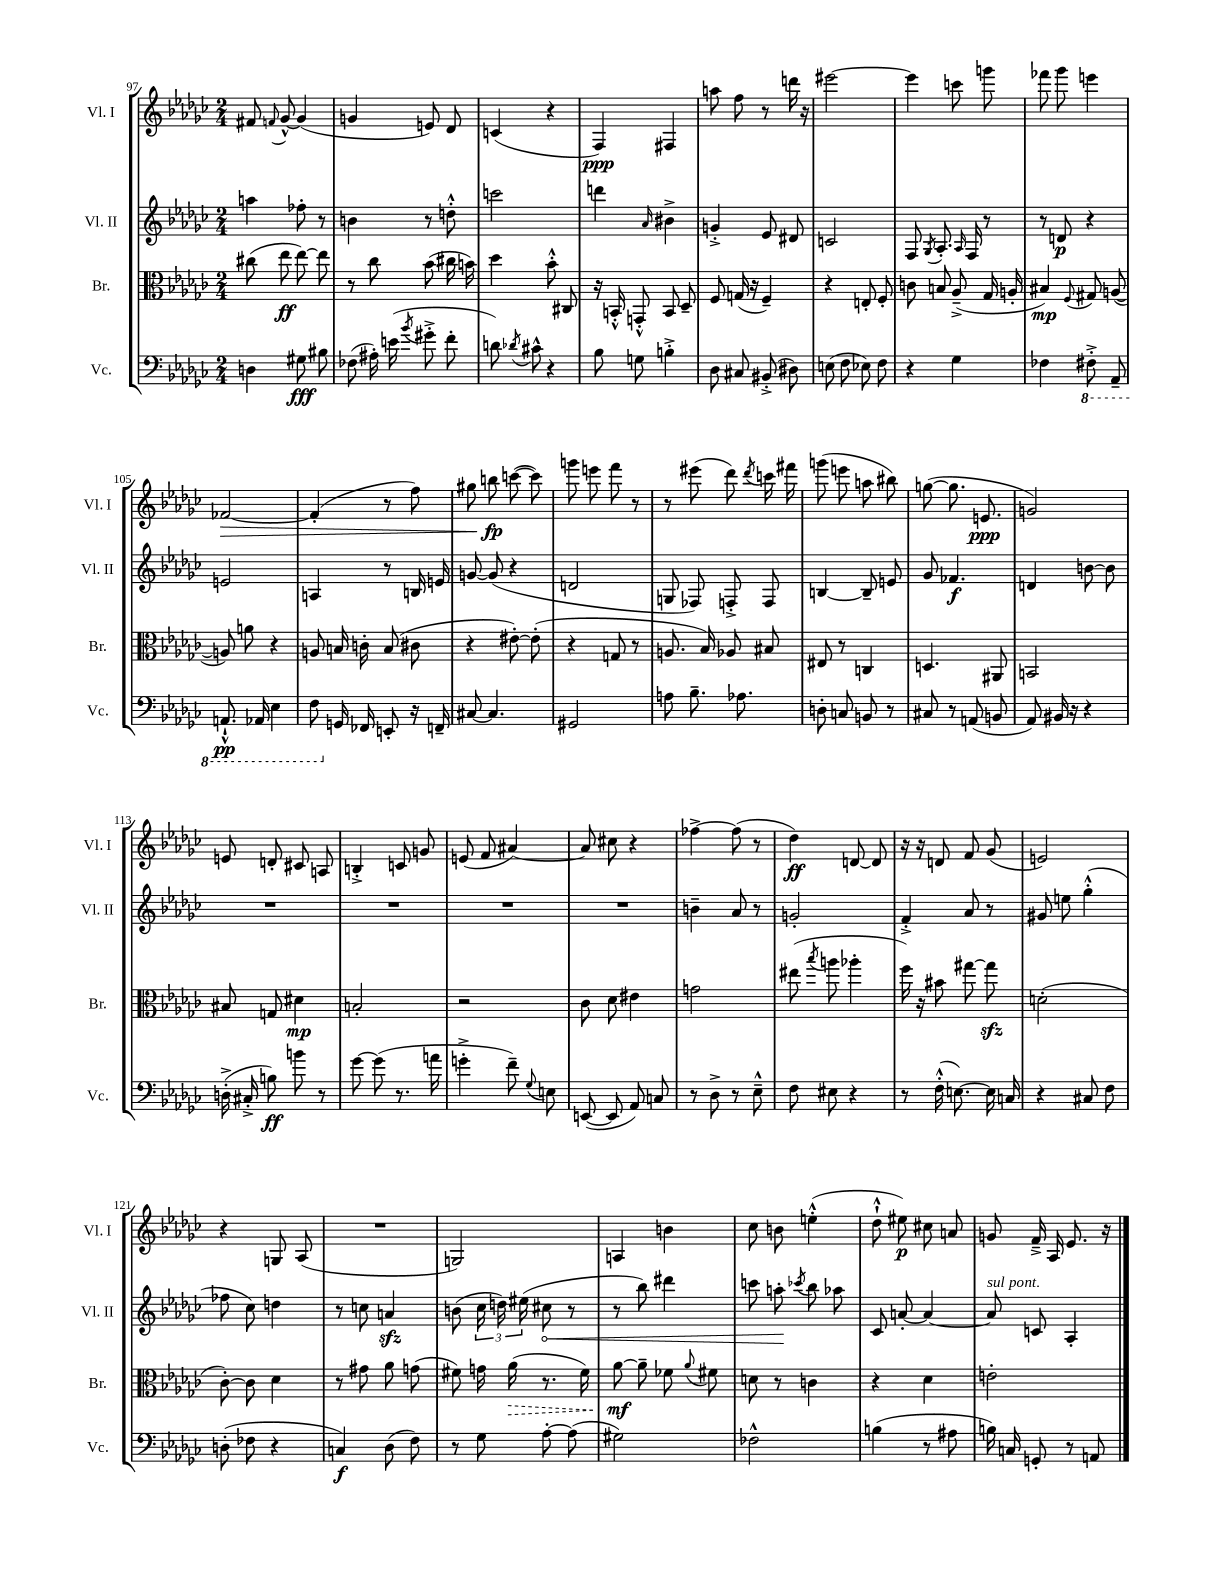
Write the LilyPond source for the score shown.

<<
\new StaffGroup <<
\new Staff = "s0" \with { instrumentName = "Vl. I" shortInstrumentName = "Vl. I" } {
    \clef treble \key ges \major \numericTimeSignature \time 2/4
    \autoBeamOff fis'8 \appoggiatura { f'8 } ges'8~-^ ges'4( |
    g'4 e'8) des'8 |
    c'4( r4 |
    f4\ppp) fis4 |
    a''8 f''8 r8 d'''16 r16 |
    eis'''2~ |
    eis'''4 c'''8 g'''8 |
    fes'''8 ges'''8 e'''4 |
    fes'2~\> |
    fes'4-.( r8 f''8) |
    gis''8 b''8\fp\! c'''8~( c'''8) |
    g'''8 e'''8 f'''8 r8 |
    r8 eis'''8( des'''8) \acciaccatura { des'''8 } c'''16 fis'''16 |
    g'''8( e'''8 a''8 bis''8) |
    g''8~( g''8. e'8.\ppp |
    g'2) |
    e'8 d'8-. cis'8 a8 |
    b4-.-> c'8 g'8 |
    e'8( f'8 ais'4~) |
    ais'8 cis''8 r4 |
    fes''4~-> fes''8( r8 |
    des''4\ff) d'8~ d'8 |
    r16 r16 d'8 f'8 ges'8( |
    e'2) |
    r4 g8 aes8( |
    R2 |
    g2) |
    a4 b'4 |
    ces''8 b'8 e''4-.-^( |
    des''8-!-^ eis''8\p) cis''8 a'8 |
    g'8 f'16---> aes16 ees'8. r16 \bar "|." |
}
\new Staff = "s1" \with { instrumentName = "Vl. II" shortInstrumentName = "Vl. II" } {
    \clef treble \key ges \major \numericTimeSignature \time 2/4
    \autoBeamOff a''4 fes''8-. r8 |
    b'4 r8 d''8-.-^ |
    c'''2 |
    d'''4 \grace { aes'16 } bis'4-> |
    g'4-.-> ees'8 dis'8 |
    c'2 |
    f8 \acciaccatura { ges8 } aes8.-. \grace { aes16 } f16 r8 |
    r8 d'8\p r4 |
    e'2 |
    a4 r8 b16 e'16 |
    g'8~ g'8( r4 |
    d'2 |
    g8 fes8) f8-.-> f8 |
    b4~ b8-- e'8 |
    ges'8 fes'4.\f |
    d'4 b'8~ b'8 |
    R2 |
    R2 |
    R2 |
    R2 |
    b'4-- aes'8 r8 |
    g'2-. |
    f'4-.-> aes'8 r8 |
    gis'8 e''8 ges''4-.-^( |
    fes''8 ces''8) d''4 |
    r8 c''8 a'4\sfz |
    b'8( \tuplet 3/2 { ces''16 d''16) eis''16( } \once \override Hairpin.circled-tip = ##t cis''8\< r8 |
    r8 bes''8) dis'''4 |
    c'''8 a''8-.\! \acciaccatura { ces'''8 } bes''8 aes''8 |
    ces'8 a'8~-. a'4~ |
    a'8^\markup { \italic "sul pont." } c'8 aes4-. \bar "|." |
}
\new Staff = "s2" \with { instrumentName = "Br." shortInstrumentName = "Br." } {
    \clef alto \key ges \major \numericTimeSignature \time 2/4
    \autoBeamOff cis''8( ees''8\ff ees''8~) ees''8 |
    r8 ces''8 bes'8( cis''16 b'16) |
    des''4 bes'8-.-^ cis8 |
    r16 b,16-.-^ g,8-.-^ b,8 des8-- |
    f8 g16( r16 f4--) |
    r4 e8-. f8-. |
    c'8 b8 aes8--->( ges16 a16-. |
    bis4\mp) \appoggiatura { f8 } gis8 a8~( |
    a8) a'8 r4 |
    a8 b16 c'16-. b8( cis'8 |
    r4 eis'8~-.) eis'8-.( |
    r4 g8 r8 |
    a8. bes16) aes8 bis8 |
    eis8 r8 c4 |
    d4. ais,8 |
    b,2 |
    bis8 g8 dis'4\mp |
    b2-. |
    r2 |
    ces'8 des'8 eis'4 |
    g'2 |
    eis''8( \acciaccatura { bes''8 } a''8 aes''4-. |
    f''16) r16 bis'8 gis''8~ gis''8\sfz |
    d'2-.( |
    ces'8~-.) ces'8 des'4 |
    r8 gis'8 aes'8 g'8( |
    fis'8) g'16 \once \override Hairpin.style = #'dashed-line aes'16\>( r8. fis'16) |
    aes'8~\mf\! aes'8-- fes'8 \appoggiatura { aes'8 } fis'8 |
    d'8 r8 c'4 |
    r4 des'4 |
    e'2-. \bar "|." |
}
\new Staff = "s3" \with { instrumentName = "Vc." shortInstrumentName = "Vc." } {
    \clef bass \key ges \major \numericTimeSignature \time 2/4
    \autoBeamOff d4 gis8\fff bis8 |
    fes8( ais16-.) e'16( \acciaccatura { bes'8 } gis'8-.-> f'8-. |
    d'8) \acciaccatura { des'8 } cis'8-^ r4 |
    bes8 g8 b4-.-> |
    des8 cis8 bis,8-.->( dis8) |
    e8( f8 ees8) f8 |
    r4 ges4 |
    fes4 \ottava #-1 fis,8-.-> aes,,8-- |
    a,,8.-!-^\pp aes,,16 ees,4 |
    f,8 \ottava #0 g,16 fes,16 e,8-. r16 f,16-- |
    cis8~ cis4. |
    gis,2 |
    a8 bes8.-- aes8. |
    d8-. c8 b,8 r8 |
    cis8 r8 a,8( b,8 |
    aes,8) bis,16 r16 r4 |
    d16-.->( cis16-.-> b8\ff) b'8 r8 |
    ges'8~ ges'8( r8. a'16 |
    g'4-.-> f'8--) \appoggiatura { ges8 } e8 |
    e,8~( e,8 aes,8) c8 |
    r8 des8-> r8 ees8---^ |
    f8 eis8 r4 |
    r8 f16-.-^( e8.~) e16 c16 |
    r4 cis8 f8 |
    d8-.( fes8 r4 |
    c4\f) des8( f8) |
    r8 ges8 aes8~-. aes8( |
    gis2) |
    fes2-^ |
    b4( r8 ais8 |
    b16) c16 g,8-. r8 a,8 \bar "|." |
}
>>
>>
\layout { \context { \Score currentBarNumber = #97 } }
